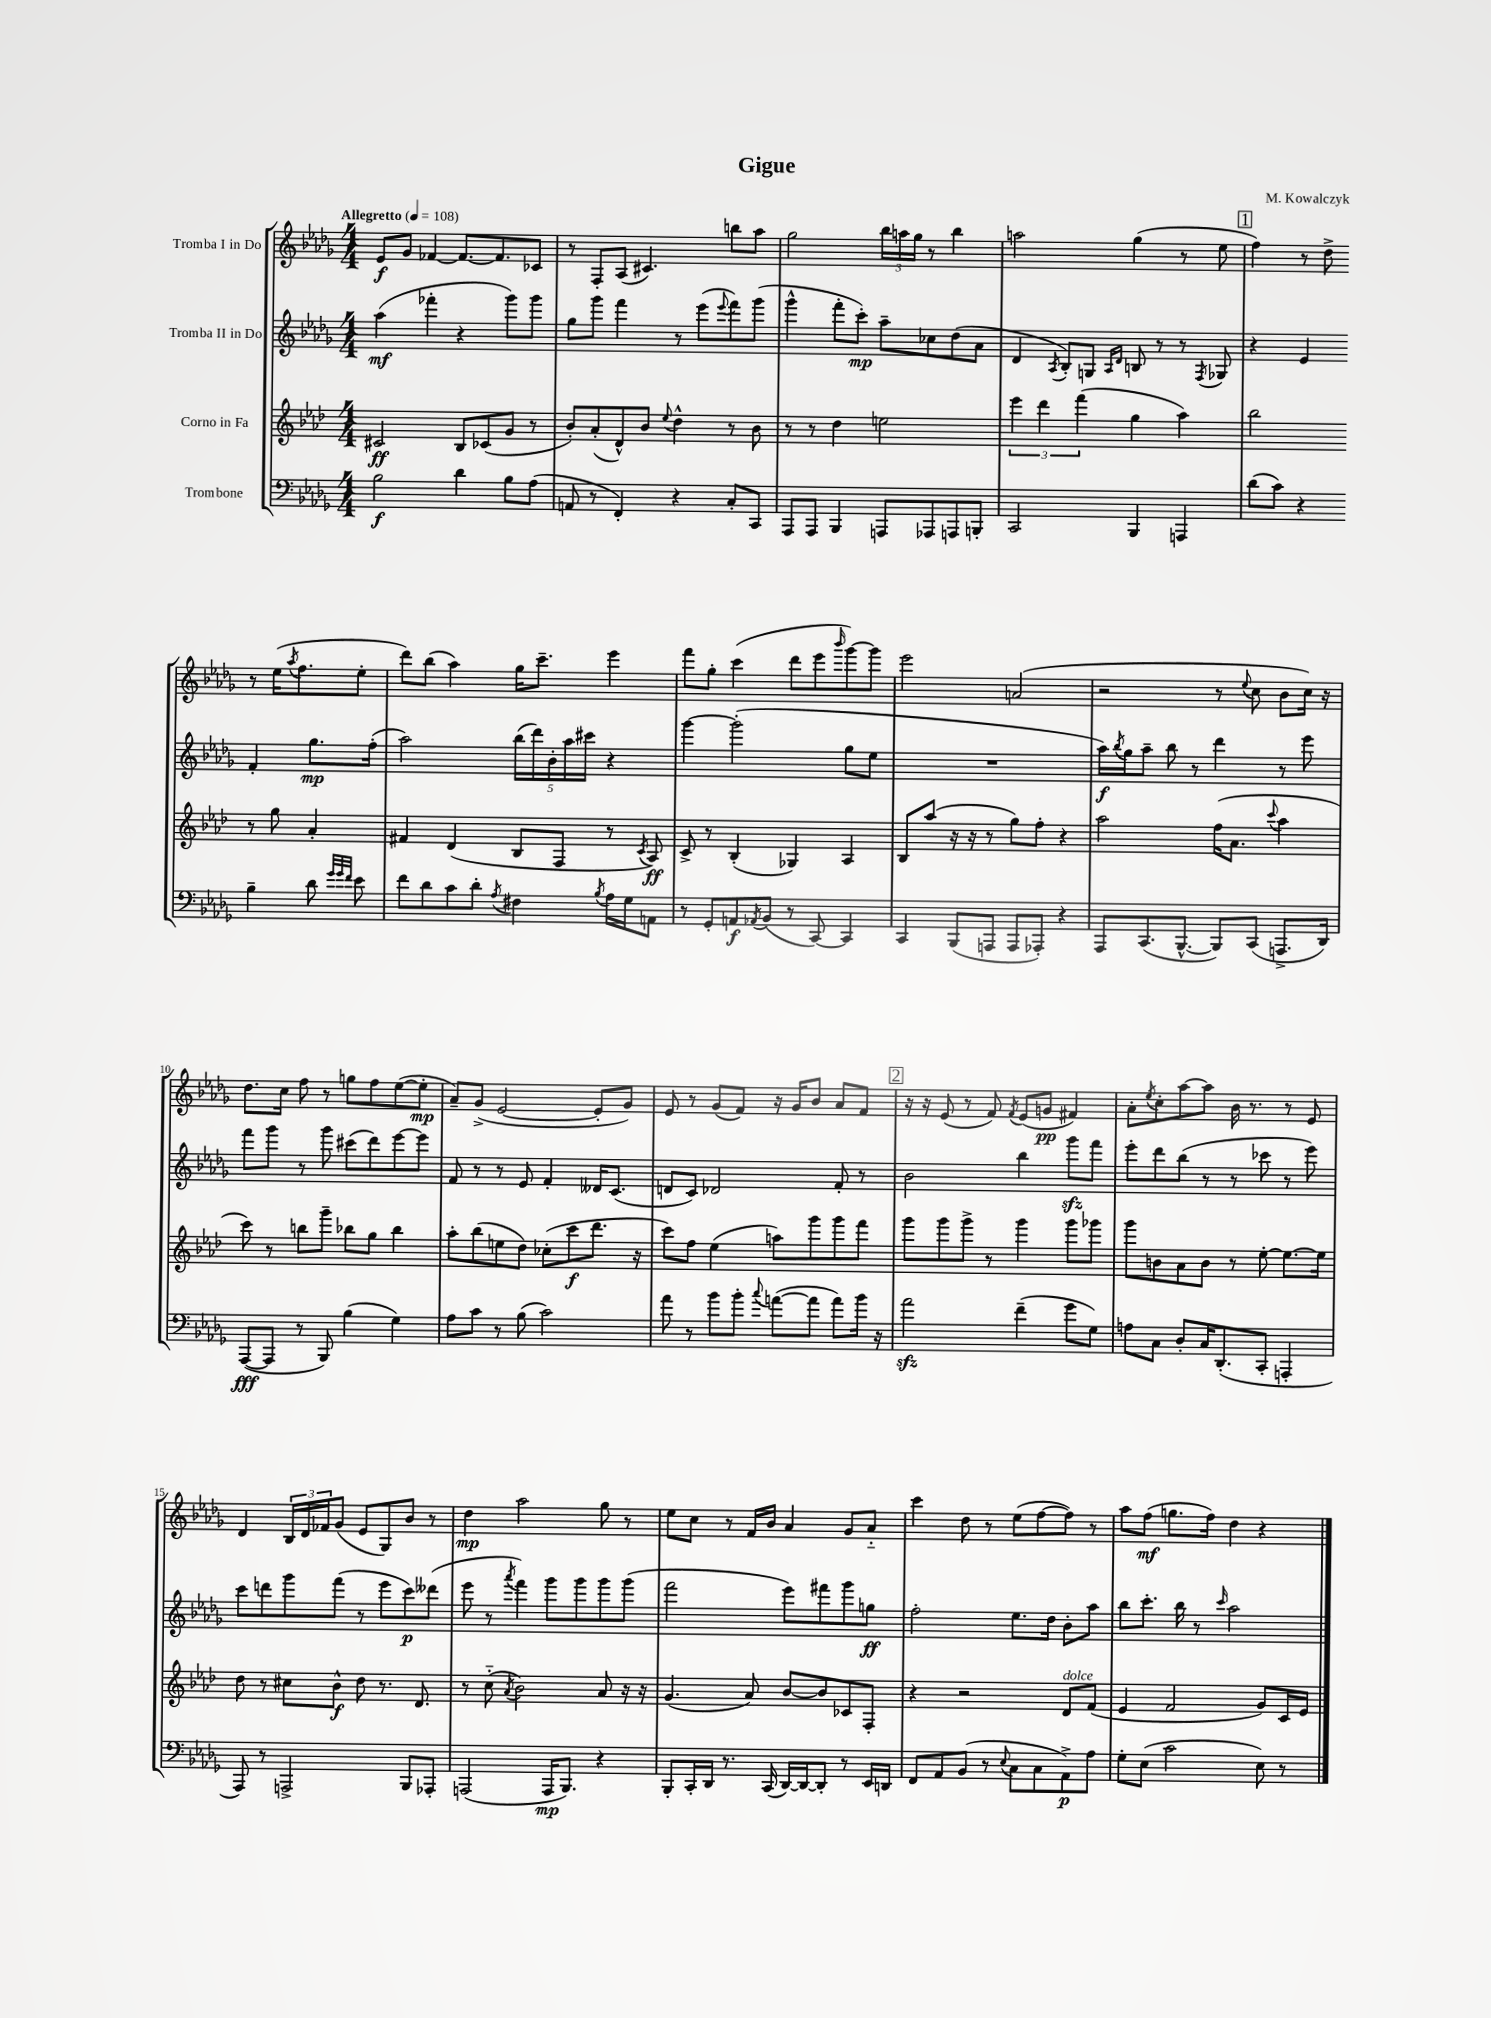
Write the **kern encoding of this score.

**kern	**dynam	**kern	**dynam	**kern	**dynam	**kern	**dynam
*part4	*part4	*part3	*part3	*part2	*part2	*part1	*part1
*staff4	*staff4	*staff3	*staff3	*staff2	*staff2	*staff1	*staff1
*I"Trombone	*	*I"Corno in Fa	*	*I"Tromba II in Do	*	*I"Tromba I in Do	*
*clefF4	*	*clefG2	*	*clefG2	*	*clefG2	*
*k[b-e-a-d-g-]	*	*k[b-e-a-d-]	*	*k[b-e-a-d-g-]	*	*k[b-e-a-d-g-]	*
*M4/4	*	*M4/4	*	*M4/4	*	*M4/4	*
*MM108	*	*MM108	*	*MM108	*	*MM108	*
=1	=1	=1	=1	=1	=1	=1	=1
!	!	!	!	!	!	!LO:TX:a:B:t=Allegretto	!
2B-\	f	2c#X/	ff	(4aa-\	mf	8e-/L	f
.	.	.	.	.	.	8g-/J	.
.	.	.	.	4fff-X'\	.	[4f-X/	.
4d-\	.	8B-/L	.	4r	.	8.f-/L_	.
.	.	(8c-X/	.	.	.	.	.
.	.	.	.	.	.	8.f-/]	.
8B-\L	.	8g/J	.	8ggg-\L)	.	.	.
(8A-\J	.	8r	.	8ggg-\J	.	8c-X/J	.
=2	=2	=2	=2	=2	=2	=2	=2
8AAn/	.	8b-'/L)	.	8gg-\L	.	8r	.
8r	.	(8a-'/	.	8ggg-\J	.	8F'/L	.
4FF'/)	.	8d-^^/)	.	4fff\	.	(8A-/J	.
.	.	8b-/J	.	.	.	4.c#X/)	.
.	.	8qqee-/	.	.	.	.	.
4r	.	4dd-^^\	.	8r	.	.	.
.	.	.	.	(8eee-\L	.	.	.
.	.	.	.	8qqeee-/	.	.	.
8C'/L	.	8r	.	8fff\)	.	8bbn\L	.
8CC/J	.	8b-\	.	(8ggg-\J	.	8aa-\J	.
=3	=3	=3	=3	=3	=3	=3	=3
8AAA-/L	.	8r	.	4ggg-^^\	.	2gg-\	.
8AAA-/J	.	8r	.	.	.	.	.
4BBB-/	.	4dd-\	.	8fff'\L	.	.	.
.	.	.	.	8ccc'\J)	mp	.	.
8AAAn/L	.	2een\	.	8aa-~\L	.	24bb-\LL	.
.	.	.	.	.	.	24aan\	.
.	.	.	.	.	.	24gg-\JJ	.
8AAA-X/	.	.	.	8cc-X\	.	8r	.
8AAAn/	.	.	.	(8dd-\	.	4bb-\	.
8BBBn'/J	.	.	.	8a-\J	.	.	.
=4	=4	=4	=4	=4	=4	=4	=4
2CC/	.	6eee-\	.	4d-/	.	2aan\	.
.	.	6ddd-\	.	.	.	.	.
.	.	.	.	8qA-/	.	.	.
.	.	.	.	8B-'/L)	.	.	.
.	.	(6fff\	.	.	.	.	.
.	.	.	.	8Gn/J	.	.	.
.	.	.	.	16qqA-/LL	.	.	.
.	.	.	.	16qqd-/JJ	.	.	.
4BBB-/	.	4gg\	.	8Bn/	.	(4gg-\	.
.	.	.	.	8r	.	.	.
4AAAn/	.	4aa-\)	.	8r	.	8r	.
.	.	.	.	8qF/	.	.	.
.	.	.	.	8G-X/	.	8ee-\	.
!!LO:REH:place=s1:t=1
=5	=5	=5	=5	=5	=5	=5	=5
(8d-\L	.	2bb-\	.	4r	.	4ff\)	.
8c\J)	.	.	.	.	.	.	.
4r	.	.	.	4e-/	.	8r	.
.	.	.	.	.	.	8dd-^\	.
4B-~\	.	8r	.	4f'/	.	8r	.
.	.	8gg\	.	.	.	(16ee-\KL	.
.	.	.	.	.	.	8qaa-/	.
.	.	.	.	.	.	8.ff\	.
8d-\	.	4a-'/	.	8.gg-\L	mp	.	.
32qqg-/LLL	.	.	.	.	.	.	.
32qqg-/	.	.	.	.	.	.	.
32qqf/JJJ	.	.	.	.	.	.	.
8e-\	.	.	.	.	.	8ee-'\J	.
.	.	.	.	(16ff'\Jk	.	.	.
!!LO:LB:g=z
=6	=6	=6	=6	=6	=6	=6	=6
8f\L	.	4f#X/	.	2aa-\)	.	8ddd-\L)	.
8d-\	.	.	.	.	.	(8bb-\J	.
8c\	.	(4d-/	.	.	.	4aa-\)	.
8d-'\J	.	.	.	.	.	.	.
8qA-/	.	.	.	.	.	.	.
4F#X\	.	8B-/L	.	(20bb-\LL	.	16gg-\KL	.
.	.	.	.	20ddd-\)	.	.	.
.	.	.	.	.	.	8.ccc~\J	.
.	.	.	.	20b-'\	.	.	.
.	.	8F/J	.	.	.	.	.
.	.	.	.	20aa-\	.	.	.
.	.	.	.	20ccc#X\JJ	.	.	.
8qB-/	.	.	.	.	.	.	.
16A-\LL	.	8r	.	4r	.	4eee-\	.
16G-\J	.	.	.	.	.	.	.
.	.	8qc/	.	.	.	.	.
8AAn\J	.	8A-/)	ff	.	.	.	.
=7	=7	=7	=7	=7	=7	=7	=7
8r	.	8c^/	.	[4ggg-\	.	8fff\L	.
8GG-'/L	.	8r	.	.	.	8gg-'\J	.
8AAn/	f	(4B-'/	.	(2ggg-'\]	.	(4ccc\	.
8qAA-X/	.	.	.	.	.	.	.
(8BB-/J	.	.	.	.	.	.	.
8r	.	4G-X/)	.	.	.	8ddd-\L	.
[8CC/)	.	.	.	.	.	8eee-\	.
.	.	.	.	.	.	16qqbbb-/	.
4CC/]	.	4A-/	.	8gg-\L	.	[8ggg-\)	.
.	.	.	.	8ee-\J	.	8ggg-\J]	.
=8	=8	=8	=8	=8	=8	=8	=8
4CC/	.	8B-/L	.	1r	.	2eee-\	.
.	.	(8aa-/J	.	.	.	.	.
(8BBB-/L	.	16r	.	.	.	.	.
.	.	16r	.	.	.	.	.
8AAAn/J	.	8r	.	.	.	.	.
8AAA/L	.	8gg\L)	.	.	.	(2an/	.
8AAA-X'/J)	.	8ff'\J	.	.	.	.	.
4r	.	4r	.	.	.	.	.
=9	=9	=9	=9	=9	=9	=9	=9
8AAA-/L	.	2aa-\	.	16aa-\LL)	f	2r	.
.	.	.	.	8qbb-/	.	.	.
.	.	.	.	16gg-\J	.	.	.
(8.CC/	.	.	.	8aa-~\J	.	.	.
.	.	.	.	8bb-\	.	.	.
[8.BBB-^^/J	.	.	.	.	.	.	.
.	.	.	.	8r	.	.	.
8BBB-/L])	.	(16ff\KL	.	4ddd-\	.	8r	.
.	.	8.a-\J	.	.	.	.	.
.	.	.	.	.	.	8qqee-/	.
(8CC/J	.	.	.	.	.	8cc\	.
.	.	8qqccc/	.	.	.	.	.
8.AAAn^/L	.	4aa-\	.	8r	.	8b-\L	.
.	.	.	.	8eee-\	.	16cc\Jk)	.
16DD-/Jk)	.	.	.	.	.	16r	.
!!LO:LB:g=z
=10	=10	=10	=10	=10	=10	=10	=10
([8AAA-/L	fff	8ccc\)	.	8fff\L	.	8.dd-\L	.
8AAA-/J]	.	8r	.	8ggg-\J	.	.	.
.	.	.	.	.	.	16cc\Jk	.
8r	.	8bbn\L	.	8r	.	8ff\	.
8BBB-/)	.	8ggg~\J	.	8ggg-\	.	8r	.
(4B-\	.	8bb-X\L	.	(8ccc#X\L	.	8ggn\L	.
.	.	8gg\J	.	8ddd-\)	.	8ff\	.
4G-\)	.	4bb-\	.	[8eee-\	.	([8ee-\	.
.	.	.	.	8eee-\J]	.	8ee-'\J]	mp
=11	=11	=11	=11	=11	=11	=11	=11
8A-\L	.	8aa-'\L	.	8f/	.	8a-~/L)	.
8c\J	.	(8bb-\	.	8r	.	(8g-^/J	.
8r	.	8een\	.	8r	.	[2e-/	.
(8B-\	.	8dd-\J)	.	8e-/	.	.	.
2c\)	.	(8cc-X'\L	.	4f'/	.	.	.
.	.	8ccc\	f	.	.	.	.
.	.	8.ddd-\J	.	16d--X/KL	.	8e-'/L]	.
.	.	.	.	(8.c/J	.	.	.
.	.	.	.	.	.	8g-/J)	.
.	.	16r	.	.	.	.	.
=12	=12	=12	=12	=12	=12	=12	=12
8a-\	.	8ccc\L)	.	8dn/L	.	8e-/	.
8r	.	8ff\J	.	8c/J)	.	8r	.
8b-\L	.	(4ee-\	.	2d-X/	.	(8g-/L	.
8b-'\J	.	.	.	.	.	8f/J)	.
8qqcc/	.	.	.	.	.	.	.
([8an\L	.	8aan\L)	.	.	.	16r	.
.	.	.	.	.	.	16g-/KL	.
8a\J]	.	8ggg\	.	.	.	8b-/J	.
8a\L)	.	8ggg\	.	8f'/	.	8a-/L	.
16b-\Jk	.	8fff\J	.	8r	.	8f/J	.
16r	.	.	.	.	.	.	.
!!LO:REH:place=s1:t=2
=13	=13	=13	=13	=13	=13	=13	=13
2a-zz\	.	8ggg\L	.	2b-\	.	16r	.
.	.	.	.	.	.	16r	.
.	.	8ggg\	.	.	.	(8e-/	.
.	.	8ggg^\J	.	.	.	8r	.
.	.	8r	.	.	.	8f/)	.
.	.	.	.	.	.	8qf/	.
(4f~\	.	4ggg\	.	4bb-\	.	(8e-/L	.
.	.	.	.	.	.	8gn/J	pp
8g-\L	.	8ggg\L	.	8ggg-zz\L	.	4f#X/)	.
8G-\J)	.	8ggg-X\J	.	8fff\J	.	.	.
=14	=14	=14	=14	=14	=14	=14	=14
8An\L	.	8ggg\L	.	8eee-'\L	.	8a-'\L	.
.	.	.	.	.	.	8qee-/	.
8C\J	.	8bn\	.	8ddd-\	.	8cc'\	.
8D-'/L	.	8a-\	.	(8bb-\J	.	[8aa-\	.
16C/K	.	8b\J	.	8r	.	8aa-\J]	.
(8.DD-'/	.	.	.	.	.	.	.
.	.	8r	.	8r	.	16b-\	.
.	.	.	.	.	.	8.r	.
8CC'/J	.	[8ee-'\	.	8ccc-X\	.	.	.
4AAAn'/	.	8.ee-\L_	.	8r	.	8r	.
.	.	.	.	8eee-\)	.	8e-/	.
.	.	16ee-\Jk]	.	.	.	.	.
!!LO:LB:g=z
=15	=15	=15	=15	=15	=15	=15	=15
8AAA-/)	.	8dd-\	.	8ccc\L	.	4d-/	.
8r	.	8r	.	8dddn\	.	.	.
2AAAn^/	.	8cc#X\L	.	8ggg-\	.	24B-/LL	.
.	.	.	.	.	.	24d-/	.
.	.	.	.	.	.	24f-X/J	.
.	.	8b-^^\J	f	(8fff\J	.	(8g-/J	.
.	.	8dd-\	.	8r	.	8e-/L	.
.	.	8.r	.	8eee-\L	.	8G-/)	.
8BBB-/L	.	.	.	8ccc\)	p	8b-/J	.
.	.	8.d-/	.	.	.	.	.
8AAA-X'/J	.	.	.	(8ddd--X\J	.	8r	.
=16	=16	=16	=16	=16	=16	=16	=16
(2AAAn/	.	8r	.	8eee-\	.	4dd-\	mp
.	.	(8cc\	.	8r	.	.	.
.	.	8qa-/	.	8qaaa-/	.	.	.
.	.	2b-\)	.	4fff\)	.	2aa-\	.
16AAA/KL	mp	.	.	8ggg-\L	.	.	.
8.BBB-/J)	.	.	.	.	.	.	.
.	.	.	.	8ggg-\	.	.	.
4r	.	8a-/	.	8ggg-\	.	8gg-\	.
.	.	16r	.	(8ggg-\J	.	8r	.
.	.	16r	.	.	.	.	.
=17	=17	=17	=17	=17	=17	=17	=17
8BBB-'/L	.	(4.g/	.	2fff\	.	8ee-\L	.
16CC'/L	.	.	.	.	.	8cc\J	.
16DD-/JJ	.	.	.	.	.	.	.
8.r	.	.	.	.	.	8r	.
.	.	8a-/)	.	.	.	16f/LL	.
(16CC/	.	.	.	.	.	16b-/JJ	.
[16DD-/LL)	.	[8b-/L	.	8eee-\L)	.	4a-/	.
16DD-/J_	.	.	.	.	.	.	.
8DD-'/J]	.	8b-/]	.	8fff#X\	.	.	.
8r	.	8c-X/	.	8ggg-\	.	8g-/L	.
16EE-/LL	.	8F'/J	.	8ggn\J	ff	8a-/J	.
16DDn/JJ	.	.	.	.	.	.	.
=18	=18	=18	=18	=18	=18	=18	=18
8FF/L	.	4r	.	2ff'\	.	4ccc\	.
8AA-/	.	.	.	.	.	.	.
(8BB-/J	.	2r	.	.	.	8dd-\	.
8r	.	.	.	.	.	8r	.
8qqE-/	.	.	.	.	.	.	.
8C\L	.	.	.	8.ee-\L	.	(8ee-\L	.
8C\	.	.	.	.	.	[8ff\	.
.	.	.	.	16dd-\Jk	.	.	.
!	!	!LO:TX:a:i:t=dolce	!	!	!	!	!
8AA-^\)	p	8d-/L	.	8b-'\L	.	8ff\J])	.
8A-\J	.	(8f/J	.	8aa-\J	.	8r	.
=19	=19	=19	=19	=19	=19	=19	=19
8G-'\L	.	4e-/	.	8bb-\L	.	8aa-\L	.
(8E-\J	.	.	.	8.ccc'\J	.	(8ff\J	mf
2c\	.	2f/	.	.	.	8.ggn\L	.
.	.	.	.	16bb-\	.	.	.
.	.	.	.	8r	.	.	.
.	.	.	.	.	.	16ff\Jk)	.
.	.	.	.	16qqccc/	.	.	.
.	.	.	.	2aa-\	.	4dd-\	.
8E-\)	.	8g/L)	.	.	.	4r	.
8r	.	16c/L	.	.	.	.	.
.	.	16e-/JJ	.	.	.	.	.
==	==	==	==	==	==	==	==
*-	*-	*-	*-	*-	*-	*-	*-
